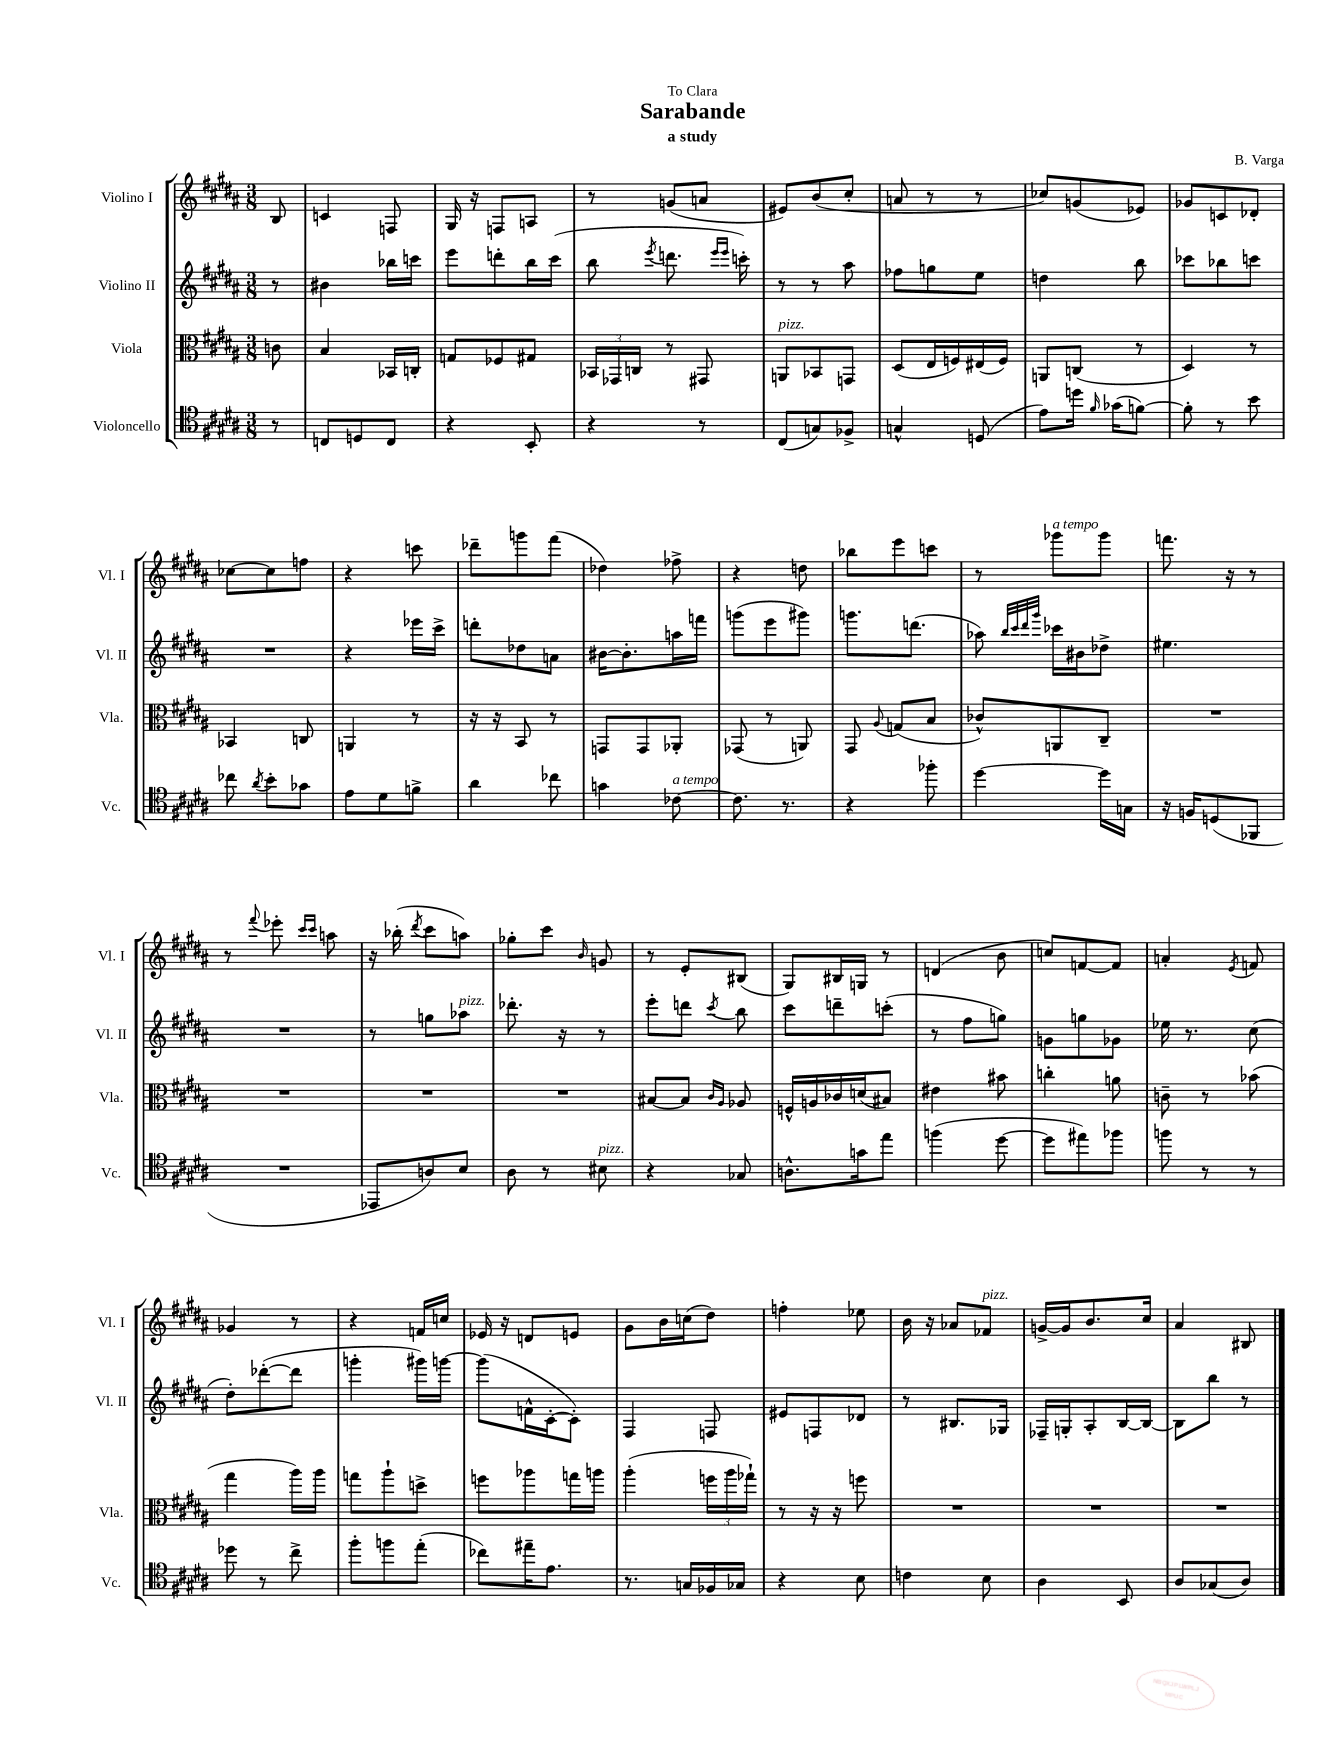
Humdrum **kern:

**kern	**kern	**kern	**kern
*part4	*part3	*part2	*part1
*staff4	*staff3	*staff2	*staff1
*I"Violoncello	*I"Viola	*I"Violino II	*I"Violino I
*I'Vc.	*I'Vla.	*I'Vl. II	*I'Vl. I
*clefC4	*clefC3	*clefG2	*clefG2
*k[f#c#g#d#a#]	*k[f#c#g#d#a#]	*k[f#c#g#d#a#]	*k[f#c#g#d#a#]
*M3/8	*M3/8	*M3/8	*M3/8
=	=	=	=
8r	8cn\	8r	8B/
=1	=1	=1	=1
8Cn/L	4B/	4b#X\	4cn/
8Dn/	.	.	.
8C/J	16BB-X/LL	16bb-X\LL	8Fn/
.	16Cn'/JJ	16cccn\JJ	.
=2	=2	=2	=2
4r	8Gn/L	8eee\L	16G#/
.	.	.	16r
.	8F-X/	8dddn'\	8Fn/L
8BB'/	8G#X/J	16bb\L	8An/J
.	.	(16ccc#\JJ	.
=3	=3	=3	=3
4r	24BB-X/LL	8bb\	8r
.	24GG-X/	.	.
.	24Cn/JJ	.	.
.	.	8qeee/	.
.	8r	8.dddn\	(8gn/L
8r	8GG#X/	.	8an/J
.	.	16qqeee/LL	.
.	.	16qqeee/JJ	.
.	.	16cccn'\)	.
=4	=4	=4	=4
!	!LO:TX:a:i:t=pizz.	!	!
(8C#/L	8AAn/L	8r	8e#X/L)
8Gn/)	8BB-X/	8r	(8b/
8F-X^/J	8GGn/J	8aa#\	8cc#'/J
=5	=5	=5	=5
4Gn^^/	(8D#/L	8ff-X\L	8an/
.	16E/L	8ggn\	8r
.	16Fn/)	.	.
(8Dn/	(16E#X/	8ee\J	8r
.	16F/JJ)	.	.
=6	=6	=6	=6
8e\L)	8AAn/L	4ddn\	8cc-X/L)
16ddn\Jk	(8Cn/J	.	(8gn/
16qqf#/	.	.	.
(16g-X\KL	.	.	.
[8fn\J)	8r	8bb\	8e-X/J)
=7	=7	=7	=7
8f'\]	4D#/)	8ccc-X\L	8g-X/L
8r	.	8bb-X\	8cn/
8b\	8r	8cccn\J	8d-X'/J
!!LO:LB:g=z
=8	=8	=8	=8
8cc-X\	4BB-X/	4.r	[8cc-X\L
8qa#/	.	.	.
8b'\L	.	.	8cc-\]
8g-X\J	8Cn/	.	8ffn\J
=9	=9	=9	=9
8e\L	4AAn/	4r	4r
8d#\	.	.	.
8fn^\J	8r	16eee-X\LL	8cccn\
.	.	16ccc#^\JJ	.
=10	=10	=10	=10
4a#\	16r	8dddn'\L	8ddd-X~\L
.	16r	.	.
.	8BB/	8dd-X\	8gggn\
8cc-X\	8r	8an\J	(8fff#\J
=11	=11	=11	=11
4gn\	8GGn/L	[16b#X\KL	4dd-X\)
.	.	8.b#'\]	.
.	8GG/	.	.
!LO:TX:a:i:t=a tempo	!	!	!
[8c-X\	8AA-X'/J	16aan\L	8ff-X^\
.	.	16fffn\JJ	.
=12	=12	=12	=12
8.c-\]	(8GG-X/	(8gggn\L	4r
.	8r	8eee\	.
8.r	.	.	.
.	8AAn/)	8ggg#X\J)	8ddn\
=13	=13	=13	=13
4r	8GG#/	8.gggn\L	8bb-X\L
.	8qqA#/	.	.
.	(8Gn/L	.	8eee\
.	.	(8.dddn\J	.
8ff-X'\	8B/J	.	8cccn\J
=14	=14	=14	=14
[4dd#\	8c-X^^/L)	8aa-X\)	8r
.	.	32qqbb/LLL	.
.	.	32qqccc#/	.
.	.	32qqddd#/	.
.	.	32qqggg#/JJJ	.
!	!	!	!LO:TX:a:i:t=a tempo
.	8AAn/	16ccc-X\LL	8ggg-X\L
.	.	16b#X\J	.
16dd#\LL]	8C#~/J	8dd-X^\J	8ggg-\J
16Gn\JJ	.	.	.
=15	=15	=15	=15
16r	4.r	4.ee#X\	8.fffn\
16Fn/KL	.	.	.
(8Dn/	.	.	.
.	.	.	16r
8FF-X/J	.	.	8r
!!LO:LB:g=z
=16	=16	=16	=16
4.r	4.r	4.r	8r
.	.	.	8qqfff#/
.	.	.	8eee-X'\
.	.	.	16qqccc#/LL
.	.	.	16qqccc#/JJ
.	.	.	8aan\
=17	=17	=17	=17
8EE-X/L	4.r	8r	16r
.	.	.	(16bb-X'\
.	.	.	8qddd#/
8An/)	.	8ggn\L	8ccc#\L
!	!	!LO:TX:a:i:t=pizz.	!
8B/J	.	8aa-X\J	8aan\J)
=18	=18	=18	=18
8A#\	4.r	8.ddd-X'\	8gg-X'\L
8r	.	.	8ccc#\J
.	.	16r	.
.	.	.	16qqb/
!LO:TX:a:i:t=pizz.	!	!	!
8B#X\	.	8r	8gn/
=19	=19	=19	=19
4r	[8B#X/L	8eee'\L	8r
.	8B#/J]	8dddn\J	8e'/L
.	16qqc#/LL	.	.
.	16qqA#/JJ	8qccc#/	.
8G-X/	8A-X/	8bb\	(8B#X/J
=20	=20	=20	=20
8.An^^\L	16Fn^^/LL	8ccc#\L	8G#/L)
.	16An/	.	.
.	16c-X/	8dddn~\	16B#X/L
16gn\k	(16dn/J	.	16Gn/JJ
8ee\J	8B#X/J)	(8cccn'\J	8r
=21	=21	=21	=21
(4ffn\	4e#X\	8r	(4dn/
.	.	8ff#\L	.
[8dd#\	8b#X\	8ggn\J)	8b\
=22	=22	=22	=22
8dd#\L]	4ccn'\	8gn\L	8ccn/L)
8ee#X\)	.	8ggn\	[8fn/
8ff-X\J	8an\	8g-X\J	8f/J]
=23	=23	=23	=23
8ffn\	8cn~\	16ee-X\	4an'/
.	.	8.r	.
8r	8r	.	.
.	.	.	8qe/
8r	(8b-X\	(8cc#\	8fn/
!!LO:LB:g=z
=24	=24	=24	=24
8dd-X\	4gg#\	8dd#'\L)	4g-X/
8r	.	([8ddd-X'\	.
8cc#^\	16aa#\LL)	8ddd-\J]	8r
.	16aa#\JJ	.	.
=25	=25	=25	=25
8ff#'\L	8ggn\L	4gggn'\	4r
8ffn\	8aa#`\	.	.
(8ee'\J	8ddn^\J	16ggg#X\LL)	16fn/LL
.	.	[16gggn\JJ	16ccn/JJ
=26	=26	=26	=26
8cc-X\L)	8ffn\L	(8ggg\L]	16e-X/
.	.	.	16r
16ee#X~\K	8aa-X\	16fn^^\L	8dn/L
8.e\J	.	[16c#'\J	.
.	16ggn\L	8c#'\J])	8en/J
.	16aan\JJ	.	.
=27	=27	=27	=27
8.r	(4aa#'\	4F#/	8g#\L
.	.	.	16b\L
16Gn/LL	.	.	(16ccn\J
16F-X/	24ffn\LL	8Fn/	8dd#\J)
.	24aa#\	.	.
16G-X/JJ	.	.	.
.	24gg-X`\JJ)	.	.
=28	=28	=28	=28
4r	8r	8e#X/L	4ffn'\
.	16r	8Fn/	.
.	16r	.	.
8B\	8ffn\	8d-X/J	8ee-X\
=29	=29	=29	=29
4cn\	4.r	8r	16b\
.	.	.	16r
.	.	8.B#X/L	8a-X/L
!	!	!	!LO:TX:a:i:t=pizz.
8B\	.	.	8f-X/J
.	.	16G-X/Jk	.
=30	=30	=30	=30
4A#\	4.r	16F-X~/LL	[16gn^/LL
.	.	16Gn'/J	16g/J]
.	.	8A#'/	8.b/
8BB/	.	[16B/L	.
.	.	16B/JJ_	16cc#/Jk
=31	=31	=31	=31
8A#/L	4.r	8B\L]	4a#/
(8G-X/	.	8bb\J	.
8A#/J)	.	8r	8B#X/
==	==	==	==
*-	*-	*-	*-
